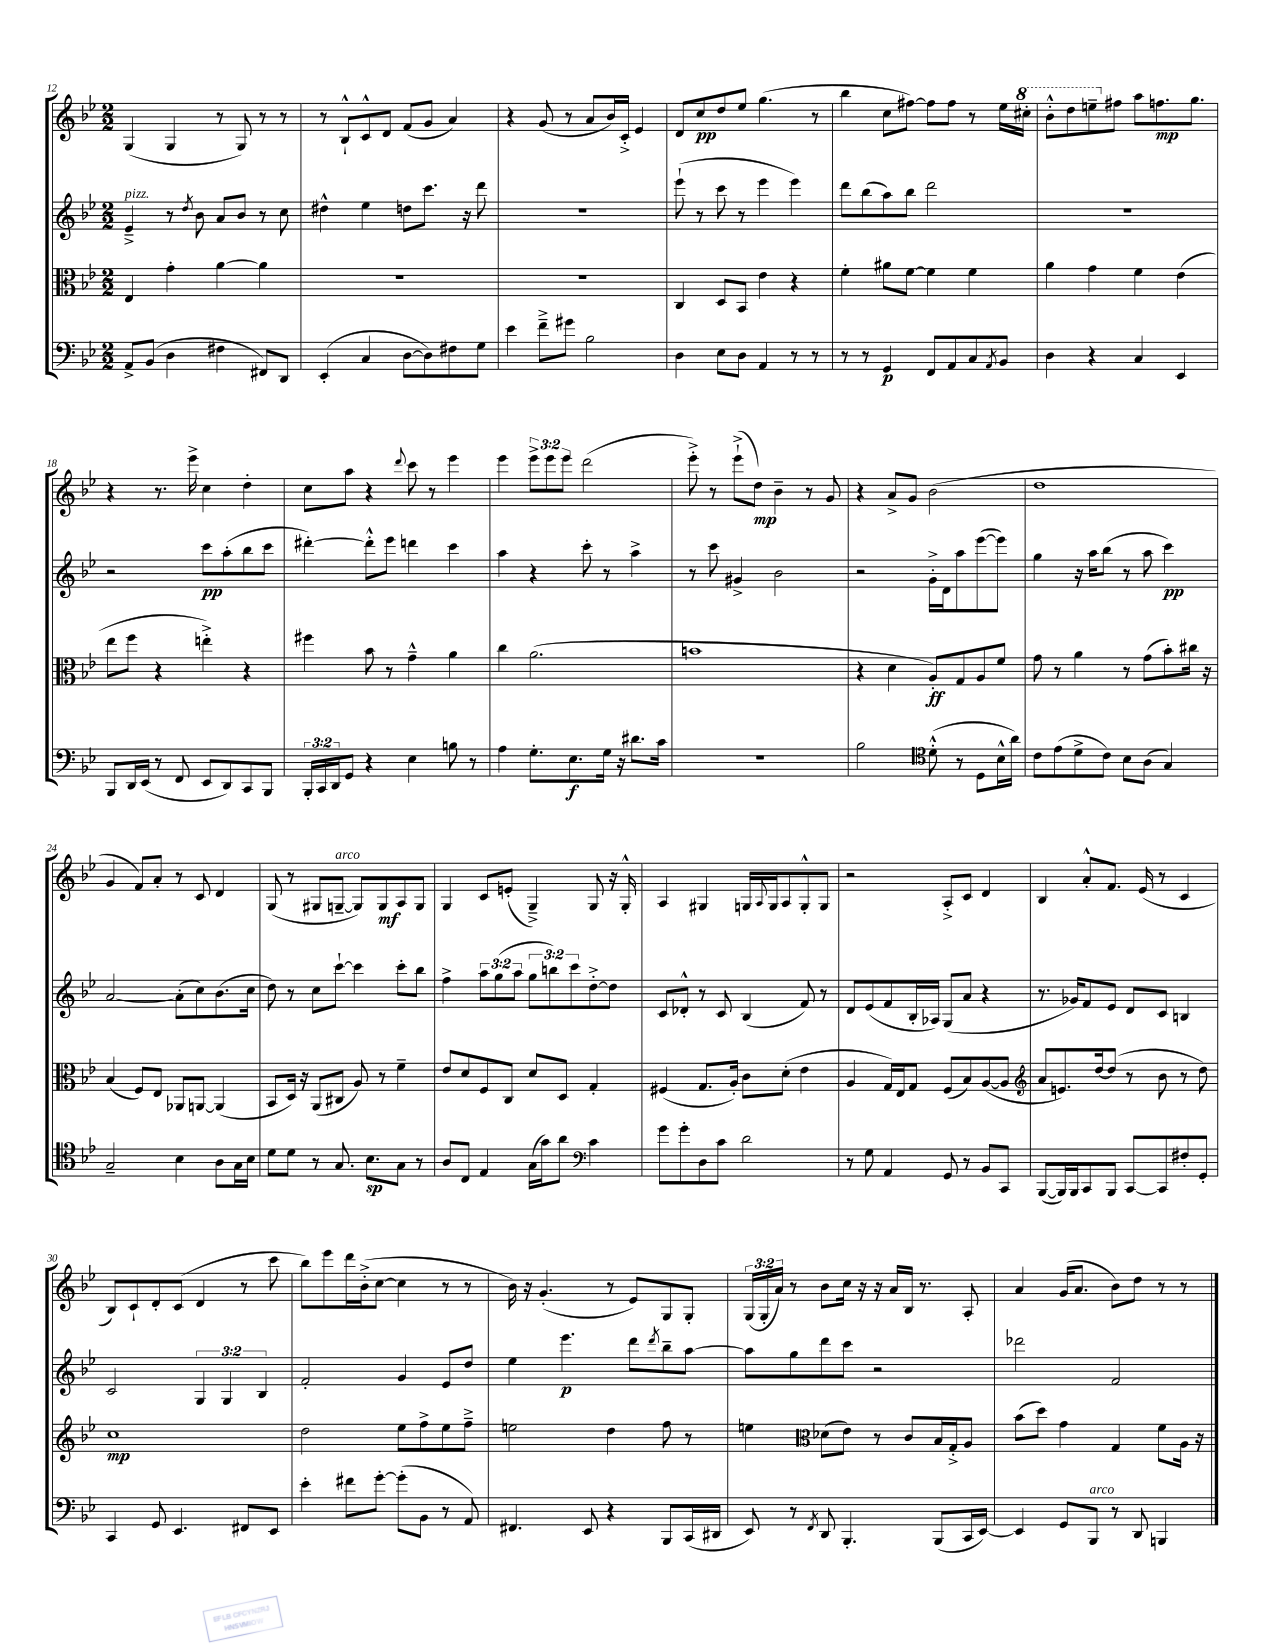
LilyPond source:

<<
\new StaffGroup <<
\new Staff = "s0" {
    \clef treble \key bes \major \numericTimeSignature \time 2/2 \override Staff.TupletNumber.text = #tuplet-number::calc-fraction-text
    g4( g4 r8 g8) r8 r8 |
    r8 bes8-!-^ c'8-^ d'8 f'8( g'8 a'4) |
    r4 g'8( r8 a'8 bes'16) c'16-.-> ees'4 |
    d'8 c''8\pp d''8 ees''8 g''4.( r8 |
    bes''4 c''8 fis''8~) fis''8 fis''8 r8 ees''16 \ottava #1 cis'''16-. |
    bes''8-.-^ d'''8 e'''8-- \ottava #0 fis''8 a''8 f''8.\mp g''8. |
    r4 r8. ees'''16-> c''4 d''4-. |
    c''8 a''8 r4 \appoggiatura { d'''8 } c'''8 r8 ees'''4 |
    ees'''4 \tuplet 3/2 { ees'''8-> ees'''8 ees'''8 } d'''2( |
    ees'''8-.->) r8 ees'''8-!->( d''8\mp) bes'4-- r8 g'8 |
    r4 a'8-> g'8 bes'2( |
    d''1 |
    g'4 f'8) a'8-. r8 c'8 d'4 |
    g8( r8 gis8 g8~--^\markup { \italic "arco" } g8) g8\mf a8 g8 |
    g4 c'8 e'8-.( g4--->) g8 r16 g16-.-^ |
    a4 gis4 g16 \appoggiatura { a8 } g16 a8 g8-.-^ g8 |
    r2 a8-.-> c'8 d'4 |
    bes4 a'8-.-^ f'8. ees'16( r8 c'4 |
    bes8) c'8-! d'8-. c'8( d'4 r8 c'''8 |
    bes''8) ees'''8 d'''16 bes'16-.->( c''8~ c''4 r8 r8 |
    bes'16) r16 g'4.-.( r8 ees'8) g8 g8-. |
    \tuplet 3/2 { g16( g16-. a'16) } r8 bes'8 c''16 r16 r16 a'16 bes16 r8. a8-. |
    a'4 g'16( a'8. bes'8) d''8 r8 r8 \bar "|." |
}
\new Staff = "s1" {
    \clef treble \key bes \major \numericTimeSignature \time 2/2 \override Staff.TupletNumber.text = #tuplet-number::calc-fraction-text
    ees'4--->^\markup { \italic "pizz." } r8 \acciaccatura { d''8 } bes'8 a'8 bes'8 r8 c''8 |
    dis''4-^ ees''4 d''8 c'''8. r16 d'''8 |
    R1 |
    ees'''8-!( r8 c'''8 r8 ees'''4 ees'''4) |
    d'''8 bes''8( a''8) bes''8 d'''2 |
    r1 |
    r2 c'''8\pp a''8-.( bes''8 c'''8 |
    dis'''4~-.) dis'''8-.-^ ees'''8 d'''4 c'''4 |
    a''4 r4 c'''8-. r8 a''4-> |
    r8 c'''8 gis'4-> bes'2 |
    r2 g'16-.-> d'16 a''8 ees'''8~( ees'''8) |
    g''4 r16 a''16 bes''8( r8 a''8 c'''4\pp) |
    a'2~ a'8-.( c''8) bes'8.( c''16 |
    d''8) r8 c''8 c'''8~-! c'''4 c'''8-. bes''8 |
    f''4-> \tuplet 3/2 { a''8 g''8( a''8 } \tuplet 3/2 { g''8 b''8) c'''8 } d''8~-.-> d''8 |
    c'8 des'8-.-^ r8 c'8 bes4( f'8) r8 |
    d'8 ees'8( f'8 bes16-. aes16) g8( a'8 r4 |
    r8. ges'16) f'8 ees'8 d'8 c'8 b4 |
    c'2 \tuplet 3/2 { g4 g4 bes4 } |
    f'2-. g'4 ees'8 d''8 |
    ees''4 ees'''4.\p d'''8 \acciaccatura { d'''8 } bes''8-- a''8~ |
    a''8 g''8 d'''8 c'''8 r2 |
    des'''2 f'2 \bar "|." |
}
\new Staff = "s2" {
    \clef alto \key bes \major \numericTimeSignature \time 2/2
    ees4 g'4-. a'4~ a'4 |
    R1 |
    R1 |
    c4 d8 bes,8 ees'4 r4 |
    f'4-. ais'8 f'8~ f'4 f'4 |
    a'4 g'4 f'4 ees'4( |
    ees''8 f''8 r4 e''4-.->) r4 |
    fis''4 bes'8 r8 g'4---^ a'4 |
    c''4 a'2.( |
    b'1 |
    r4 d'4 a8-.\ff) g8 a8 f'8 |
    g'8 r8 a'4 r8 g'8( bes'8-.) cis''16 r16 |
    bes4( f8) ees8 aes,8 a,8~ a,4( |
    bes,8 d16) r16 a,8( cis8 a8) r8 f'4-- |
    ees'8 d'8 f8 c8 d'8 d8 g4-. |
    fis4( g8. a16-.) c'8 d'8-.( ees'4 |
    a4 g16) ees16 g8 f8( bes8) a8~( a8 |
    \clef treble a'8 e'8.) d''16~ d''8( r8 bes'8 r8 d''8) |
    c''1\mp |
    d''2 ees''8 f''8-> ees''8 f''8---> |
    e''2 d''4 f''8 r8 |
    e''4 \clef alto des'8( ees'8) r8 c'8 bes16 g16-.-> a8 |
    bes'8( d''8) g'4 g4 f'8 a16 r16 \bar "|." |
}
\new Staff = "s3" {
    \clef bass \key bes \major \numericTimeSignature \time 2/2 \override Staff.TupletNumber.text = #tuplet-number::calc-fraction-text
    a,8-> bes,8( d4 fis4 fis,8) d,8 |
    ees,4-.( c4 d8~ d8) fis8 g8 |
    ees'4 f'8---> gis'8 bes2 |
    d4 ees8 d8 a,4 r8 r8 |
    r8 r8 g,4\p f,8 a,8 c8 \acciaccatura { a,8 } bes,8 |
    d4 r4 c4 ees,4 |
    bes,,8 d,16 ees,16( r8 f,8 ees,8 d,8) c,8 bes,,8 |
    \tuplet 3/2 { bes,,16-. c,16 d,16 } g,8 r4 ees4 b8 r8 |
    a4 g8.-. ees8.\f g16 r16 dis'8. c'16 |
    R1 |
    bes2 \clef tenor d'8-.-^( r8 d8 bes16-^ a'16) |
    c'8 ees'8( d'8-> c'8) bes8 a8( g4) |
    g2-- bes4 a8 g16 bes16 |
    d'8 d'8 r8 g8. bes8.\sp g8 r8 |
    a8 c8 ees4 g16( g'16) a'8 \clef bass c'4 |
    g'8 g'8-. d8 c'8 d'2 |
    r8 g8 a,4 g,8 r8 bes,8 c,8 |
    bes,,8~( bes,,16) bes,,16 c,8 bes,,8 c,8~ c,8 fis8-. g,8-. |
    c,4 g,8 ees,4. fis,8 ees,8 |
    ees'4-. fis'8 g'8~-. g'8-.( bes,8 r8 a,8) |
    fis,4. ees,8 r4 bes,,8 c,16( dis,16 |
    ees,8) r8 \acciaccatura { f,8 } d,8 bes,,4.-. bes,,8( c,16 ees,16~) |
    ees,4 g,8 bes,,8^\markup { \italic "arco" } r8 d,8 b,,4 \bar "|." |
}
>>
>>
\layout { \context { \Score currentBarNumber = #12 } }
